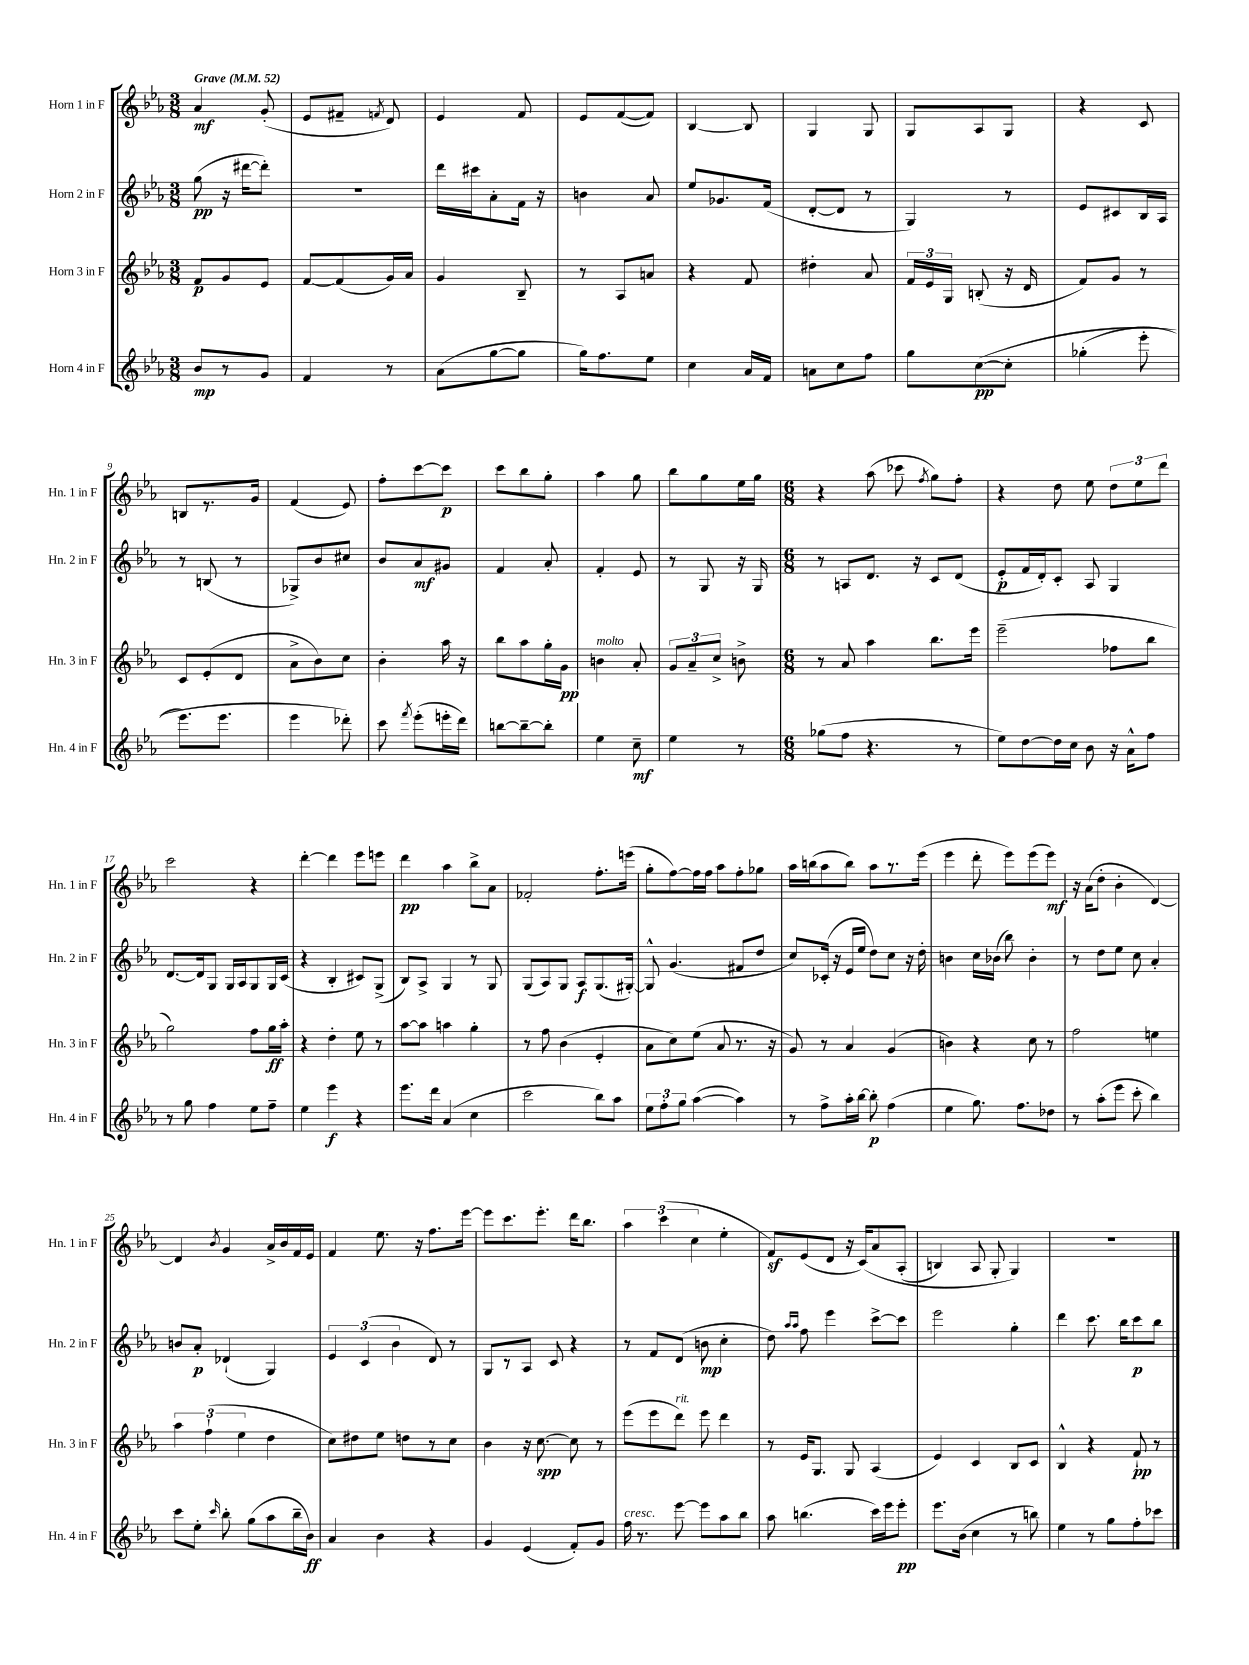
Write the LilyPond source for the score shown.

<<
\new StaffGroup <<
\new Staff = "s0" \with { instrumentName = "Horn 1 in F" shortInstrumentName = "Hn. 1 in F" } {
    \clef treble \key ees \major \numericTimeSignature \time 3/8 \tempo "Grave" 4 = 52
    \autoBeamOff aes'4\mf g'8-.( |
    ees'8[ fis'8]-- \acciaccatura { f'8 } d'8) |
    ees'4 f'8 |
    ees'8[ f'8~( f'8]) |
    bes4~ bes8 |
    g4 g8 |
    g8[ aes8 g8] |
    r4 c'8 |
    b8[ r8. g'16] |
    f'4( ees'8) |
    f''8[-. c'''8~ c'''8]\p |
    c'''8[ bes''8 g''8]-. |
    aes''4 g''8 |
    bes''8[ g''8 ees''16 g''16] |
    \numericTimeSignature \time 6/8 r4 aes''8( ces'''8 \acciaccatura { f''8 } g''8[) f''8]-. |
    r4 d''8 ees''8 \tuplet 3/2 { d''8[ ees''8 d'''8] } |
    c'''2 r4 |
    d'''4~-. d'''4 ees'''8[ e'''8] |
    d'''4\pp aes''4 bes''8[-> aes'8] |
    fes'2-. f''8.[-. e'''16]( |
    g''8[-. f''8~) f''16 f''16] aes''8[ f''8-. ges''8] |
    aes''16[ b''16( aes''8 b''8]) aes''8[ r8. ees'''16]( |
    ees'''4 d'''8-. ees'''8[) ees'''8( ees'''8]\mf) |
    r16 aes'16[( d''8]-. bes'4-. d'4~) |
    d'4 \acciaccatura { bes'8 } g'4 aes'16[-> bes'16 f'16 ees'16] |
    f'4 ees''8. r16 f''8.[ ees'''16]~ |
    ees'''8[ c'''8. ees'''8.]-. d'''16[ bes''8.] |
    \tuplet 3/2 { aes''4 c'''4( c''4 } ees''4-. |
    f'8[\sf) ees'8( d'8] r16 c'16[)\( aes'8 aes8]-.( |
    b4) aes8 g8-. g4\) |
    R2. \bar "|." |
}
\new Staff = "s1" \with { instrumentName = "Horn 2 in F" shortInstrumentName = "Hn. 2 in F" } {
    \clef treble \key ees \major \numericTimeSignature \time 3/8
    \autoBeamOff g''8\pp( r16 dis'''16[~ dis'''8]-.) |
    R4. |
    d'''16[ cis'''16 aes'8-. f'16] r16 |
    b'4 aes'8 |
    ees''8[ ges'8. f'16]( |
    d'8[~-. d'8] r8 |
    g4) r8 |
    ees'8[ cis'8 bes16 aes16] |
    r8 b8( r8 |
    ges8[->) bes'8 cis''8] |
    bes'8[ aes'8\mf gis'8] |
    f'4 aes'8-. |
    f'4-. ees'8 |
    r8 g8 r16 g16 |
    \numericTimeSignature \time 6/8 r8 a8[ d'8.] r16 c'8[ d'8]( |
    ees'8[-.\p f'16 d'16-.) c'8]-. aes8 g4 |
    d'8.[~ d'16 g8] g16[ aes16 g8 g16 c'16]( |
    r4 bes4-. cis'8[) g8]->( |
    bes8[) aes8]-> g4 r8 g8 |
    g8[( aes8) g8] aes8[\f g8.( gis16]~-.) |
    gis8-^ g'4.( fis'8[ d''8] |
    c''8[) ces'16]-.( r16 ees'16[ ees''16] d''8[) c''8] r16 d''16-. |
    b'4 c''16[ bes'16]( bes''8) bes'4-. |
    r8 d''8[ ees''8] c''8 aes'4-. |
    b'8[ aes'8]-.\p des'4-!( g4) |
    \tuplet 3/2 { ees'4 c'4( bes'4 } d'8) r8 |
    g8[ r8 aes8] c'8 r4 |
    r8 f'8[ d'8]( b'8\mp c''4-. |
    d''8) \grace { aes''16[ aes''16] } f''8 ees'''4 c'''8[~-> c'''8] |
    ees'''2 g''4-. |
    d'''4 c'''8. bes''16[ c'''8\p bes''8] \bar "|." |
}
\new Staff = "s2" \with { instrumentName = "Horn 3 in F" shortInstrumentName = "Hn. 3 in F" } {
    \clef treble \key ees \major \numericTimeSignature \time 3/8
    \autoBeamOff f'8[\p g'8 ees'8] |
    f'8[~ f'8( g'16) aes'16] |
    g'4 bes8-- |
    r8 aes8[ a'8] |
    r4 f'8 |
    dis''4-. aes'8 |
    \tuplet 3/2 { f'16[ ees'16 g16] } b8-.( r16 d'16 |
    f'8[) g'8] r8 |
    c'8[ ees'8-.( d'8] |
    aes'8[-> bes'8) c''8] |
    bes'4-. aes''16 r16 |
    bes''8[ aes''8 g''16-. g'16]\pp |
    b'4^\markup { \italic "molto" } aes'8-. |
    \tuplet 3/2 { g'8[ aes'8-- c''8]-> } b'8-> |
    \numericTimeSignature \time 6/8 r8 aes'8 aes''4 bes''8.[ ees'''16] |
    ees'''2--( fes''8[ bes''8] |
    g''2) f''8[ g''16\ff aes''16]-. |
    r4 d''4-. ees''8 r8 |
    aes''8[~ aes''8] a''4 g''4-. |
    r8 f''8 bes'4( ees'4-. |
    aes'8[ c''8) ees''8]( aes'8 r8. r16 |
    g'8) r8 aes'4 g'4( |
    b'4) r4 c''8 r8 |
    f''2 e''4 |
    \tuplet 3/2 { aes''4 f''4-!( ees''4 } d''4 |
    c''8[) dis''8 ees''8] d''8[ r8 c''8] |
    bes'4 r16 c''8.~\spp c''8 r8 |
    ees'''8[( ees'''8 d'''8]^\markup { \italic "rit." }) ees'''8 d'''4 |
    r8 ees'16[ g8.] g8 aes4( |
    ees'4) c'4 bes8[ c'8] |
    bes4-^ r4 f'8-!\pp r8 \bar "|." |
}
\new Staff = "s3" \with { instrumentName = "Horn 4 in F" shortInstrumentName = "Hn. 4 in F" } {
    \clef treble \key ees \major \numericTimeSignature \time 3/8
    \autoBeamOff bes'8[\mp r8 g'8] |
    f'4 r8 |
    aes'8[( g''8~ g''8] |
    g''16[) f''8. ees''8] |
    c''4 aes'16[ f'16] |
    a'8[ c''8 f''8] |
    g''8[ c''8~\pp\( c''8]-. |
    ges''4-.( ees'''8-. |
    ees'''8.[) ees'''8.] |
    ees'''4 des'''8-.\) |
    c'''8 \acciaccatura { f'''8 } ees'''8[-.( e'''16-. d'''16]) |
    b''8[~ b''8~-- b''8]-. |
    ees''4 c''8--\mf |
    ees''4 r8 |
    \numericTimeSignature \time 6/8 ges''8[( f''8] r4. r8 |
    ees''8[) d''8~ d''16 c''16] bes'8 r16 aes'16[-^ f''8] |
    r8 g''8 f''4 ees''8[ f''8]-- |
    ees''4 ees'''4\f r4 |
    ees'''8.[ d'''16] aes'4( c''4 |
    c'''2 bes''8[) aes''8] |
    \tuplet 3/2 { ees''8[ f''8-. g''8] } aes''4~( aes''4) |
    r8 f''8[-> aes''16-. bes''16]~ bes''8-.\p f''4( |
    ees''4 g''8.) f''8.[ des''8] |
    r8 aes''8[-.( ees'''8] c'''8-. bes''4) |
    c'''8[ ees''8]-. \grace { c'''16 } bes''8-. g''8[( aes''8 bes''16-- bes'16]\ff) |
    aes'4 bes'4 r4 |
    g'4 ees'4( f'8[-.) g'8] |
    f''16^\markup { \italic "cresc." } r8. ees'''8~ ees'''8[ aes''8 bes''8] |
    aes''8 b''4.( c'''16[) ees'''16 ees'''8]-.\pp |
    ees'''8.[ bes'16]( c''4 r8 b''8) |
    ees''4 r8 g''8[ f''8-. ces'''8] \bar "|." |
}
>>
>>
